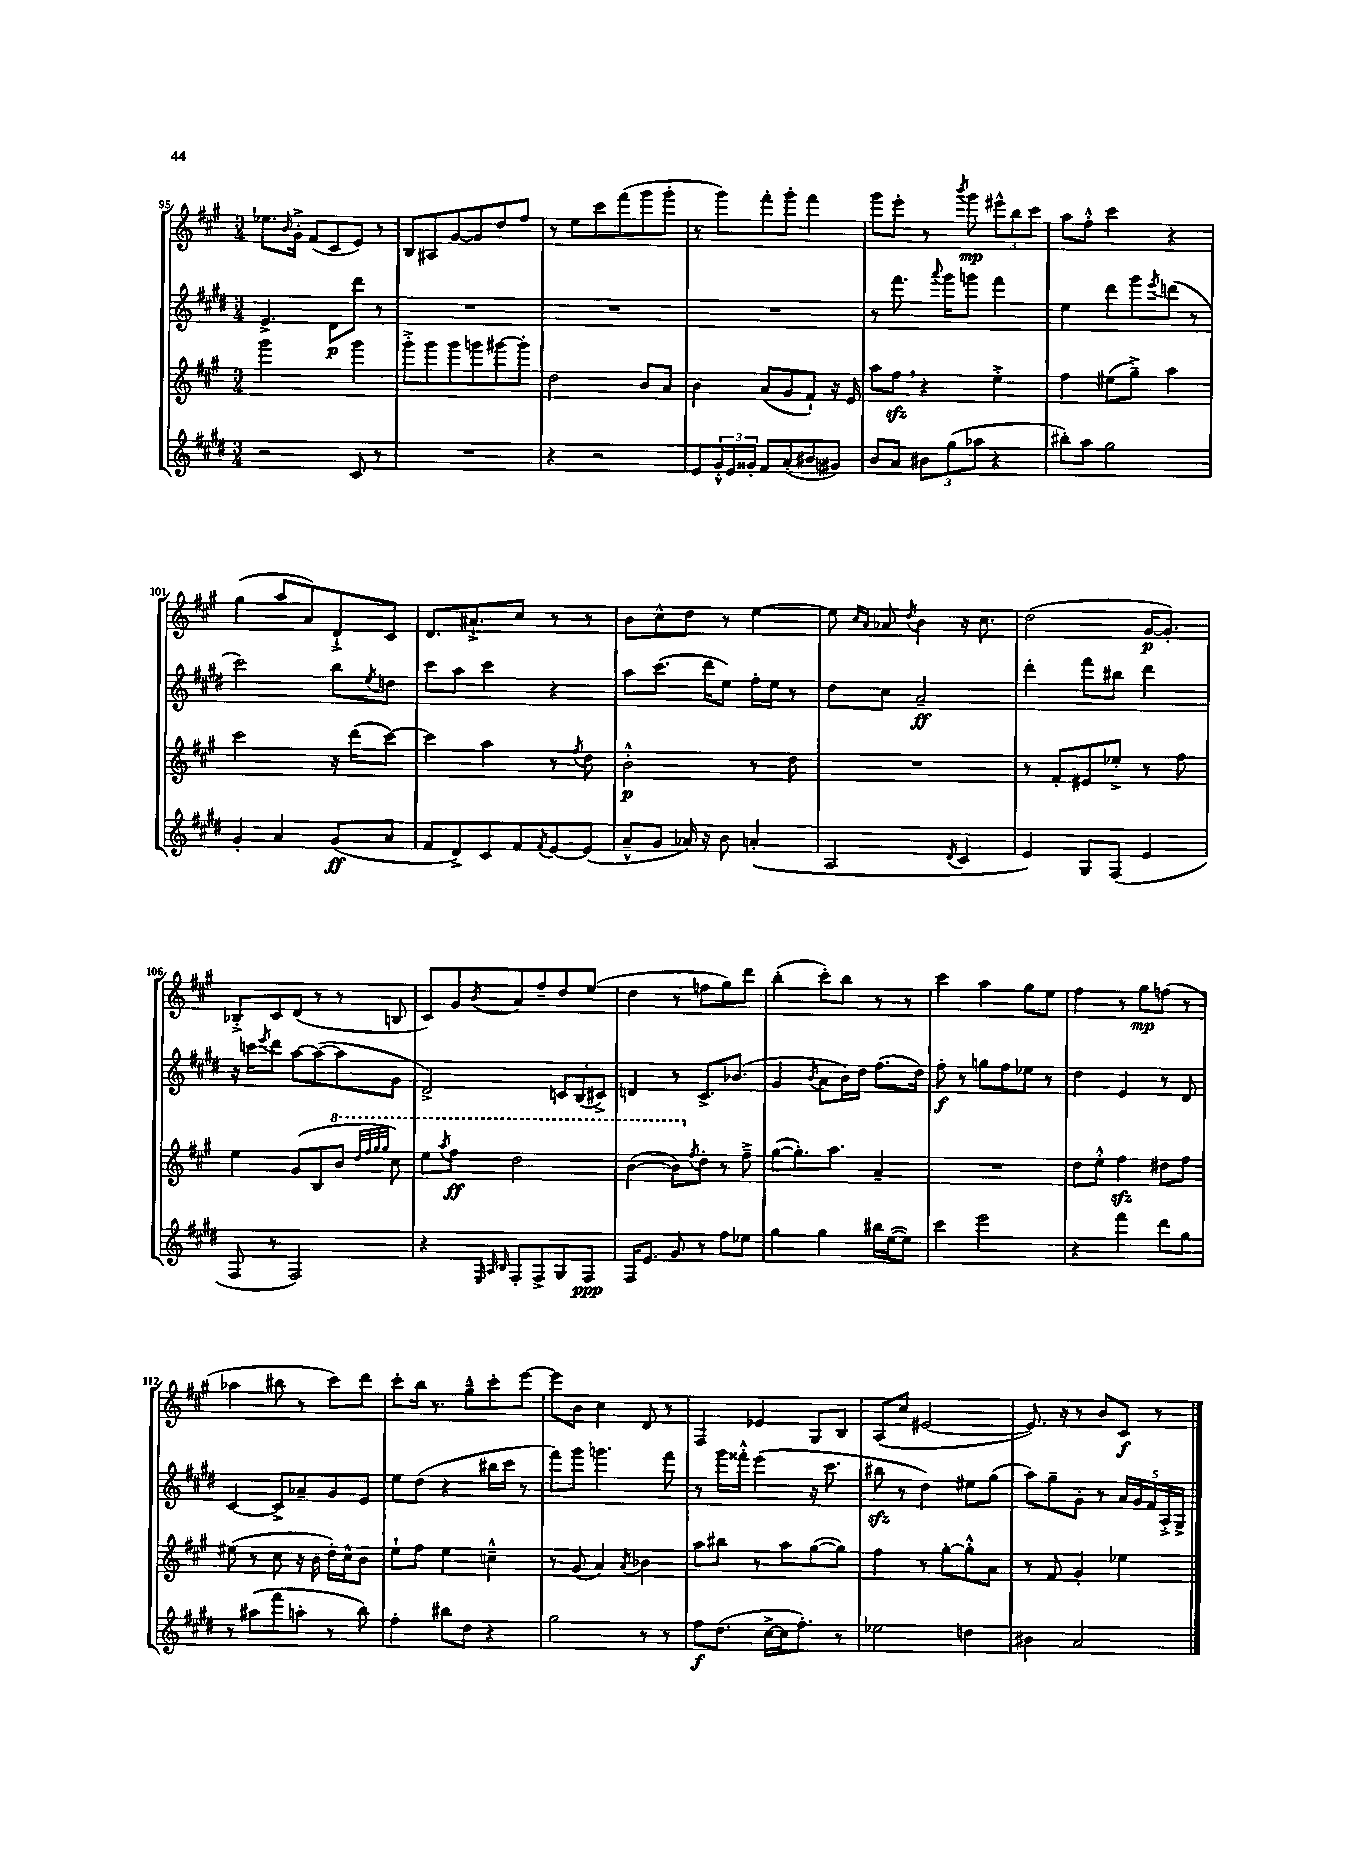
<<
\new StaffGroup <<
\new Staff = "s0" {
    \clef treble \key a \major \numericTimeSignature \time 3/4
    ees''8. \grace { b'16 } gis'16-.-> fis'8( cis'8 e'8) r8 |
    b8 ais8 gis'8~ gis'8 d''8 fis''8 |
    r8 e''8 cis'''8 fis'''8( gis'''8 gis'''8-. |
    r8 gis'''8) fis'''8-. gis'''8-. fis'''4 |
    gis'''8 e'''8-. r8 \acciaccatura { b'''8 } gis'''8\mp \tuplet 3/2 { eis'''8-^ b''8 cis'''8 } |
    a''8 fis''8-.-^ cis'''4 r4 |
    gis''4( a''8 a'8) d'8-!-> cis'8 |
    d'8. ais'8.-!-> cis''8 r8 r8 |
    b'8 cis''8-^ d''8 r8 e''4~ |
    e''8 \grace { cis''16 a'16 } aes'8 \acciaccatura { d''8 } b'4 r16 cis''8. |
    d''2( gis'16~\p gis'8.-.) |
    bes8-.-> cis'8 d'8( r8 r8 b8 |
    cis'8) gis'8 \acciaccatura { b'8 } a'8 fis''8-- d''8 e''8( |
    d''4 r8 f''8 gis''8) d'''8 |
    b''4-.( cis'''8-.) b''8 r8 r8 |
    cis'''4 a''4 gis''8 e''8 |
    fis''4 r8 gis''8\mp f''8( r8 |
    aes''4 bis''8 r8 cis'''8) d'''8 |
    cis'''8-. b''16 r8. gis''8---^ cis'''8-. e'''8~ |
    e'''8 b'8 cis''4 d'8 r8 |
    fis4 ees'4 gis8 b8 |
    a8( cis''8 eis'2~ |
    eis'8.) r16 r8 b'8 cis'8\f r8 \bar "|." |
}
\new Staff = "s1" {
    \clef treble \key e \major \numericTimeSignature \time 3/4
    e'4.-> dis'8\p dis'''8 r8 |
    R2. |
    R2. |
    R2. |
    r8 fis'''8. \appoggiatura { a'''8 } gis'''16 g'''8 fis'''4 |
    e''4 dis'''8 gis'''8 \acciaccatura { e'''8 } d'''8( r8 |
    cis'''2) b''8 \acciaccatura { e''8 } d''8 |
    cis'''8 a''8 cis'''4 r4 |
    a''8 cis'''8.( dis'''16 e''8) fis''16-. e''16 r8 |
    dis''8 cis''8 a'2--\ff |
    dis'''4-. fis'''8 bis''8 dis'''4 |
    r16 c'''16 \acciaccatura { e'''8 } dis'''8 a''8~ a''8~( a''8 gis'8 |
    dis'2->) \tuplet 3/2 { c'8 b8( cis'8->) } |
    d'4 r8 cis'8.-> bes'8.( |
    gis'4 \acciaccatura { b'8 } a'8 b'16) dis''16 fis''8.( dis''16) |
    fis''8-.\f r8 g''8 fis''8 ees''8 r8 |
    dis''4 e'4 r8 dis'8 |
    cis'4~ cis'8-> aes'8-- gis'8 e'8 |
    e''8 dis''8( r4 bis''16 cis'''16 r8 |
    fis'''8) gis'''8 g'''4. fis'''8 |
    r8 gis'''16 fisis'''16-.-^ e'''4( r16 cis'''8. |
    bis''8\sfz r8 dis''4) eis''8 gis''8( |
    a''8) gis''8-- gis'8-. r8 \tuplet 5/4 { a'16 gis'16 fis'16 a16-.-> gis16-> } \bar "|." |
}
\new Staff = "s2" {
    \clef treble \key a \major \numericTimeSignature \time 3/4
    gis'''2 gis'''4 |
    gis'''8-.-> gis'''8 gis'''8 g'''8 gis'''8~ gis'''8-. |
    d''2 b'8 a'8 |
    b'4 a'8( gis'8 fis'8-!) r16 e'16 |
    a''8 fis''8\sfz \breathe r4 e''4-.-> |
    fis''4 eis''8( gis''8--->) a''4 |
    cis'''2 r16 d'''16( cis'''8~) |
    cis'''4 a''4 r8 \acciaccatura { fis''8 } d''8 |
    b'2-.-^\p r8 d''8 |
    R2. |
    r8 fis'8-. eis'8 ees''8-.-> r8 fis''8 |
    e''4 gis'8( b8 \ottava #1 b''8 \grace { d'''32 fis'''32 gis'''32 gis'''32 } cis'''8) |
    e'''8 \acciaccatura { a'''8 } fis'''8\ff d'''2 |
    b''4~( b''8) \ottava #0 \acciaccatura { fis''8 } d''8-. r8 fis''8---> |
    gis''8~( gis''8.-.) a''8. a'4-- |
    R2. |
    d''8 e''8-.-^ fis''4\sfz dis''8 fis''8 |
    eis''8( r8 cis''8 r16 b'16 d''16-.) cis''16-^ b'8 |
    e''8-! fis''8 e''4 c''4---^ |
    r8 gis'8( a'4) \acciaccatura { a'8 } bes'4 |
    a''8 bis''8 r8 a''8 gis''8~( gis''8) |
    fis''4 r8 gis''8~-. gis''8-.-^ a'8 |
    r8 fis'8 gis'4-. ees''4 \bar "|." |
}
\new Staff = "s3" {
    \clef treble \key e \major \numericTimeSignature \time 3/4
    r2 cis'8 r8 |
    R2. |
    r4 r2 |
    e'8 \tuplet 3/2 { gis'16-.-^ e'16 gisis'16-. } fis'8 a'8-.( bis'8 gis'8) |
    b'8 a'8 \tuplet 3/2 { bis'8 gis''8( aes''8 } r4 |
    bis''8-.) a''8 gis''2 |
    gis'4-. a'4 gis'8\ff( a'8 |
    fis'8 dis'8->) cis'8 fis'8 \acciaccatura { fis'8 } e'8~ e'8( |
    a'8---^ gis'8 aes'16) r16 b'8 a'4-.( |
    a2 \acciaccatura { dis'8 } cis'4 |
    e'4) gis8 fis8( e'4 |
    fis8 r8 fis2) |
    r4 \grace { e32 a32 b32 } fis8-. fis8-> gis8 fis8\ppp |
    fis16 e'8. gis'8 r8 fis''8 ees''8 |
    gis''4 gis''4 bis''16 e''16~( e''8) |
    cis'''4 e'''2 |
    r4 fis'''4 dis'''8 gis''8 |
    r8 ais''8( fis'''8 a''8-. r8 b''8) |
    fis''4-. bis''8 dis''8 r4 |
    gis''2 r8 r8 |
    fis''8\f dis''8.( cis''16~-> cis''16 fis''8.-.) r8 |
    ees''2 d''4 |
    bis'4 a'2 \bar "|." |
}
>>
>>
\layout { \context { \Score currentBarNumber = #95 } }
